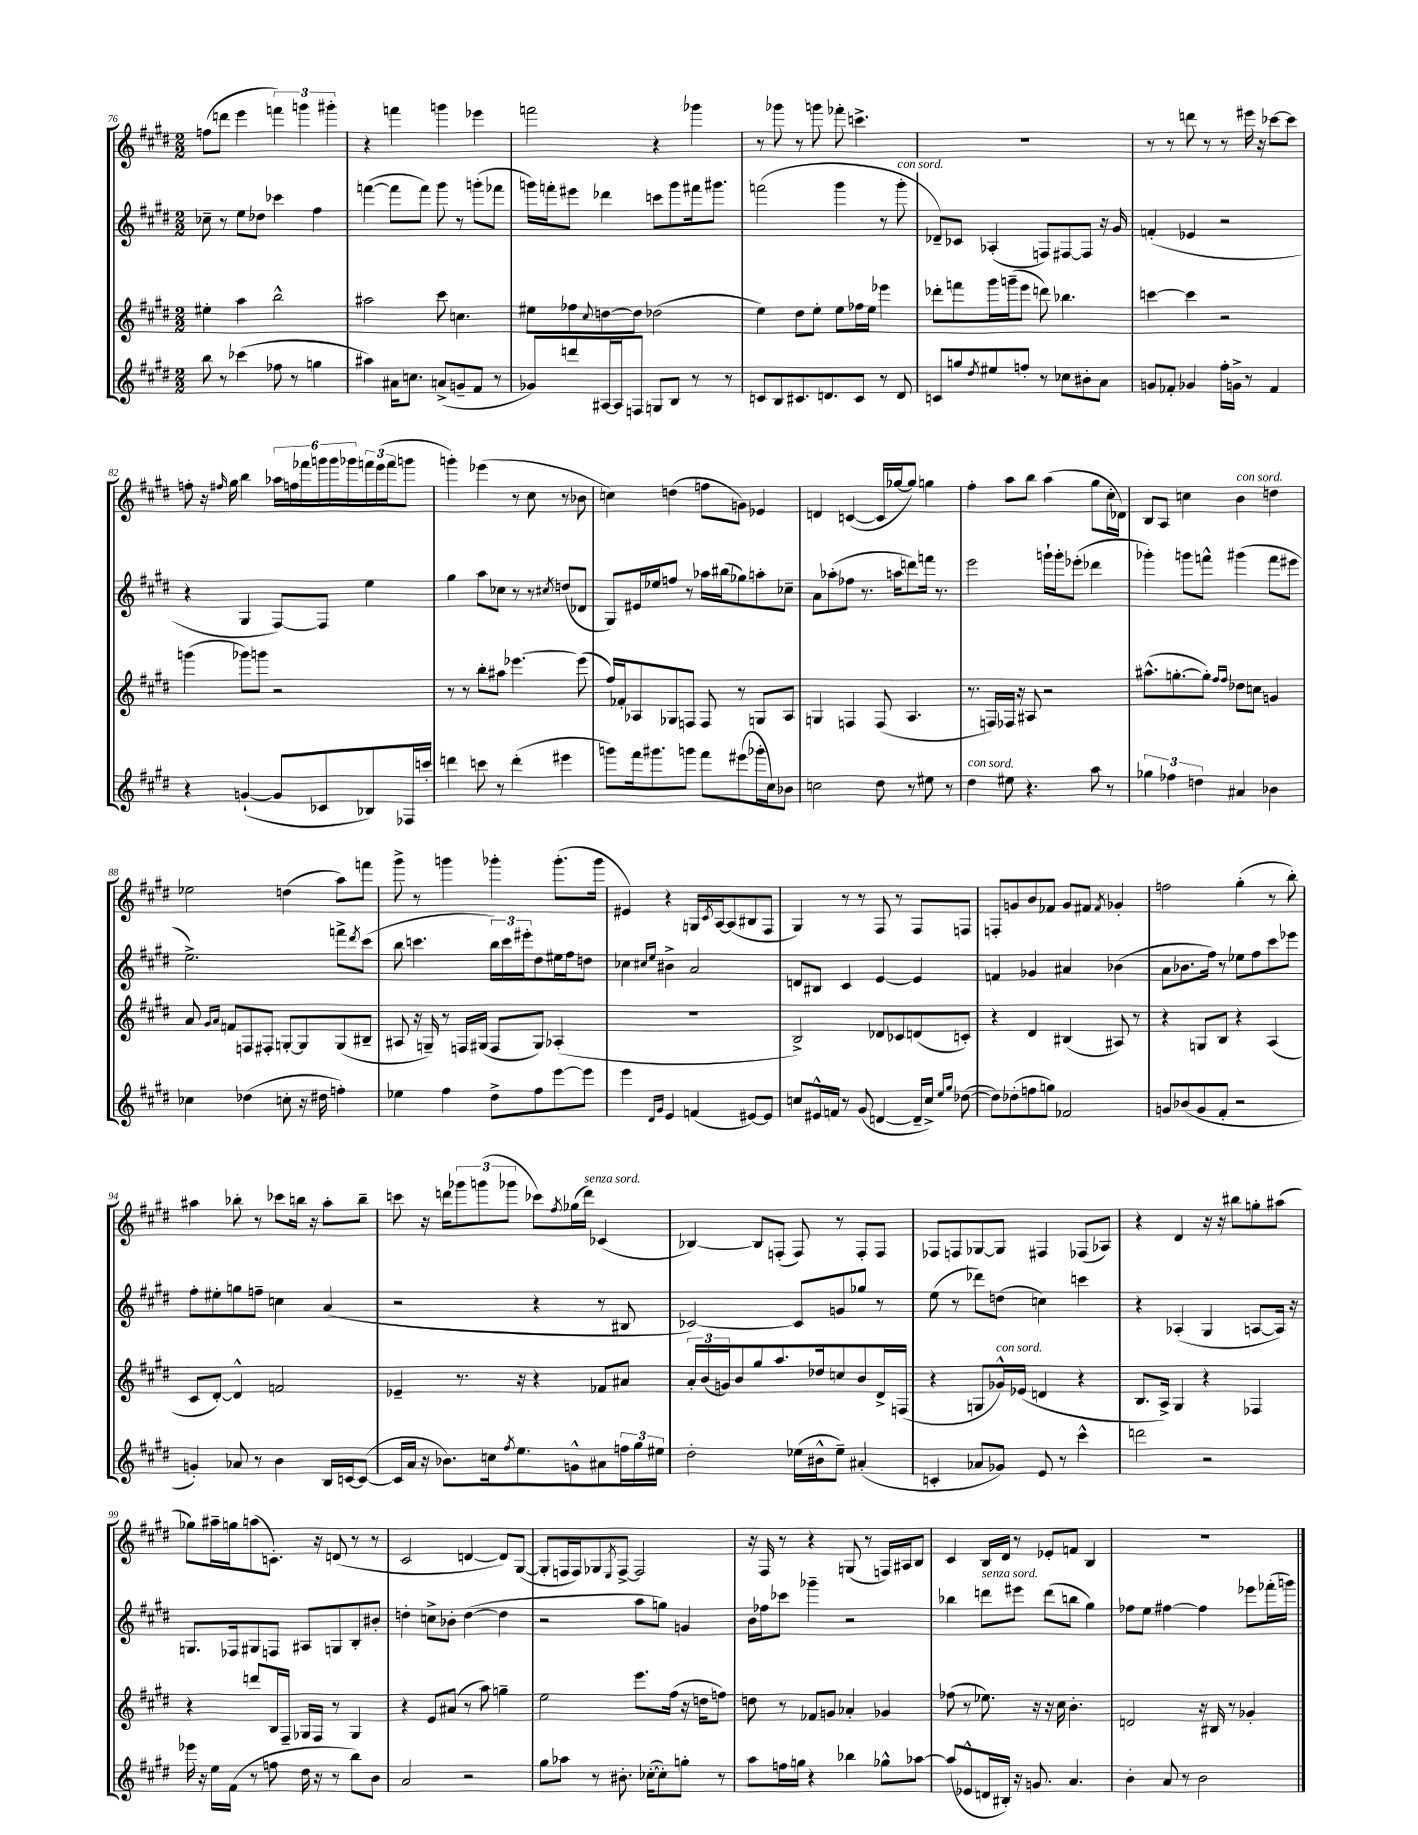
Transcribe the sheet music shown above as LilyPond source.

<<
\new StaffGroup <<
\new Staff = "s0" {
    \clef treble \key e \major \numericTimeSignature \time 2/2
    f''8( d'''8 e'''4 \tuplet 3/2 { f'''4) g'''4 gis'''4-. } |
    r4 f'''4 g'''4 ees'''4 |
    f'''2 r4 ges'''4 |
    r8 ges'''8 r8 g'''8 fes'''8-. c'''4.-> |
    R1 |
    r8 r8 d'''8 r8 r8 eis'''16 r16 ces'''8~ ces'''8 |
    f''8-. r16 \grace { fis''16 } gis''16 b''4 \tuplet 6/4 { aes''16 f''16 fes'''16 g'''16 g'''16 ges'''16 } \tuplet 3/2 { f'''16 e'''16( f'''16 } g'''8 |
    g'''4-.) ees'''4( r8 cis''8 r8 bes'8 |
    c''4) d''4( f''8 g'8) ees'4 |
    d'4 c'4~( c'16 ges''16~ ges''8) g''4 |
    fis''4-. a''8 b''8 a''4( gis''8 cis''16-. des'16) |
    b8 a8 c''4 b'4^\markup { \italic "con sord." } d''4 |
    ees''2 d''4( a''8) f'''8 |
    gis'''8-> r8 g'''4 ges'''4-. ges'''8.-.( ges'''16 |
    eis'4) r4 g16 \acciaccatura { cis'8 } a16~ a8( bis8 fis8 |
    gis4) r8 r8 fis8 r8 fis8 f8 |
    f8-. g'8 b'8 fes'8 g'8 fis'8 \acciaccatura { fis'8 } ges'4-. |
    f''2 gis''4-.( r8 b''8-.) |
    ais''4 bes''8-. r8 ces'''8 b''16 r16 ais''8-. b''8-- |
    c'''8 r16 d'''16 \tuplet 3/2 { ges'''8 g'''8( ges'''8 } ces'''8) \acciaccatura { fis''8 } ges''16( d'''16^\markup { \italic "senza sord." }) ces'4( |
    bes4~) bes8 f8-.( f8) r8 f8-. f8 |
    fes8 f8 ges8~ ges8 fis4 fes8( aes8) |
    r4 dis'4 r16 r16 bis''8 g''8-. ais''8( |
    ges''8) ais''16-- g''16 a''8( c'8.-.) r16 d'8( r8 r8 |
    cis'2 d'4~ d'8) gis8~( |
    gis8-. f16 f16) ges8 \acciaccatura { e8 } f8~-> f2 |
    r16 fis16 r8 r4 g8( r8 f16) ais16 b8 |
    cis'4 b16 dis'16 r8 ees'8-. f'8 b4 |
    R1 \bar "|." |
}
\new Staff = "s1" {
    \clef treble \key e \major \numericTimeSignature \time 2/2
    ces''8-- r8 e''8 des''8 ces'''4 fis''4 |
    f'''4~( f'''8 f'''8) gis'''8 r8 g'''8-.( fes'''8 |
    g'''16) f'''16-. eis'''8 des'''4 c'''8 g'''8 fis'''16 gis'''8. |
    f'''2( gis'''4 r8 gis'''8-.^\markup { \italic "con sord." } |
    des'8--) ces'8 aes4-.( f8) fis8~ fis8 r16 gis'16 |
    f'4-.( ees'4 r2 |
    r4 gis4 fis8~) fis8 e''4 |
    gis''4 a''8 ces''8 r8 r8 \acciaccatura { cis''8 } d''8( des'8 |
    gis8) eis'16 ees''16 f''8 r8 aes''16 bis''16( ges''8) a''8-. ces''8-- |
    a'8 aes''8-.( fes''8 r8. a''16 d'''8) f'''16 r8. |
    e'''2 g'''16-! g'''16-. ees'''8-.( des'''4 |
    ges'''4-.) g'''8 f'''8-^ gis'''4( f'''8 eis'''8 |
    e''2.->) f'''8-> \acciaccatura { dis'''8 } cis'''8( |
    b''8 c'''4. \tuplet 3/2 { b''16) c'''16 eis'''16-. } dis''8 eis''16 fis''16 d''8 |
    ces''4 \grace { cis''16 e''16 } bis'4-> a'2 |
    d'8 bis8 cis'4 e'4~ e'4 |
    f'4 ges'4 ais'4 bes'4( |
    a'8 bes'8. fis''16) r8 ees''8 fis''8 cis'''8 ees'''8 |
    fis''8-. eis''8-. g''8 f''8-- c''4 a'4( |
    r2 r4 r8 bis8 |
    ces'2~) ces'8 g'8 ges''8 r8 |
    e''8( r8 des'''8) d''8( c''4) c'''4 |
    r4 aes4-.( gis4 a8~ a16) r16 |
    g8. fes16 gis8 f8 ais8 g8 b8-. bis'8-. |
    d''4-. c''8-> bes'8-. d''4~( d''4 |
    r2 a''8 g''8) g'4 |
    b'16 fes''16 ces'''8 ges'''4-- r2 |
    bes''4 d'''8^\markup { \italic "senza sord." } eis'''8 d'''8( b''8 gis''4) |
    fes''8 e''8 fis''4~ fis''4 ees'''8 fes'''16-.( g'''16) \bar "|." |
}
\new Staff = "s2" {
    \clef treble \key e \major \numericTimeSignature \time 2/2
    eis''4-. a''4 b''2-^ |
    ais''2 cis'''8 c''4. |
    eis''8 fes''8 \appoggiatura { cis''8 } d''8~ d''8 des''2( |
    e''4) dis''8 e''8-. e''8 fes''16 e''16 ees'''4 |
    des'''8-. f'''8 gis'''16 g'''16--( e'''8 d'''8) bes''4. |
    c'''4~ c'''4 r2 |
    g'''4( ges'''8) g'''8 r2 |
    r8 r8 b''8-. ais''8 ees'''4.~ ees'''8( |
    fis''16) fes'16-. aes8 ges8 f8 f8 r8 g8 aes8 |
    g4 f4 f8( a4. |
    r8. f16) fes16 r16 ais8 r2 |
    ais''8.-^( g''8.~-. g''8-.) \grace { fis''16 fis''16 } des''8 c''8 g'4 |
    a'8 \grace { gis'16 a'16 } f'8 f8 fis8-. g8~-. g8 g8( bis8-- |
    ais8 r16 g16--) r8 f16 gis16( f8 gis8) aes4-.( |
    R1 |
    b2->) des'8 ces'8 d'8( c'8-.) |
    r4 dis'4 bis4( ais8) r8 |
    r4 g8 b8 r4 a4( |
    cis'8 dis'8~-.) dis'4-^ f'2 |
    ees'4-- r8. r16 r4 fes'8 ais'8 |
    \tuplet 3/2 { a'16-. b'16( g'16) } b'8 gis''8 a''8. des''16 c''8 b'8 dis'16-> f16( |
    r4 g8 ges'16-^^\markup { \italic "con sord." }) ees'16( d'4 r4 |
    b8. a16->) gis4 r4 fes4 |
    r4 d'''8 b16 fis16-- ges16 fis16 r8 ges4 |
    r4 e'8 ais'8( r8 a''8) g''4-- |
    e''2 e'''8. fis''16( r16 d''16 f''8) |
    d''8 r8 fes'8 g'8 aes'4-. ges'4 |
    fes''8( r8 ees''8.) r16 r16 cis''16 b'4.-. |
    d'2 r16 bis16 r8 ges'4-. \bar "|." |
}
\new Staff = "s3" {
    \clef treble \key e \major \numericTimeSignature \time 2/2
    b''8 r8 ces'''4( fes''8 r8 g''4 |
    ais''4) ais'16 c''8. a'8->( g'8-- fis'8 r8 |
    ges'8) d'''8 ais16~ ais16 f8 g8 b8 r8 r8 |
    c'8 b8 cis'8. d'8. cis'8 r8 d'8 |
    c'8 g''8 \acciaccatura { dis''8 } eis''8 f''8-. r8 ces''8 bis'8-. a'8 |
    g'8 fes'8-. ges'4 fis''16-. g'16-> r8 fes'4 |
    r4 g'4~-!( g'8 ces'8 bes8) fes16 c'''16-. |
    d'''4 c'''8 r8 d'''4-.( eis'''4 |
    g'''8) fis'''16 gis'''8. g'''8 fis'''8 eis'''8( ges'''16-. cis''16) bes'8 |
    c''2 dis''8 r8 eis''8 r8 |
    dis''4^\markup { \italic "con sord." } eis''8 r4. a''8 r8 |
    \tuplet 3/2 { ges''4 fes''4 d''4 } ais'4 bes'4 |
    ces''4 des''4( c''8-. r16 dis''16 f''4-.) |
    ees''4 fis''4 dis''8-> fis''8 e'''8~ e'''8 |
    e'''4 \grace { dis'16 gis'16 } e'4 f'4( eis'8~) eis'8 |
    c''8 eis'16-^ f'16 r8 gis'8( d'4~ d'16-- c''16->) \grace { e''16 gis''16 } des''8~( |
    des''8) des''8-.( f''8 g''8) fes'2 |
    g'8 bes'8( g'8 fis'8-. r2 |
    g'4-.) aes'8 r8 b'4 b16 c'16~ c'8~( |
    c'16 a'16 r16 bes'8.) c''16 \acciaccatura { fis''8 } e''8. g'8-^ ais'8 \tuplet 3/2 { f''16 gis''16 eis''16 } |
    dis''2-. ees''16( bis'16-^ ees''8--) ais'4-.( |
    c'4-. aes'8 ges'8) e'8 r8 cis'''4-^ |
    d'''2 r2 |
    ees'''16 r16 e''16 fis'16( r8 f''8 dis''16 r16 r8 b''8) b'8 |
    a'2 r2 |
    gis''8 aes''8 r8 bis'8.-. ces''16~-.( ces''8-.) g''8-. r8 |
    a''8 f''16 g''16 r4 bes''4 ges''8-^ aes''8~ |
    aes''8( ees'8-^ d'16 bis16-.) r16 g'8. a'4. |
    b'4-. a'8 r8 b'2 \bar "|." |
}
>>
>>
\layout { \context { \Score currentBarNumber = #76 } }
